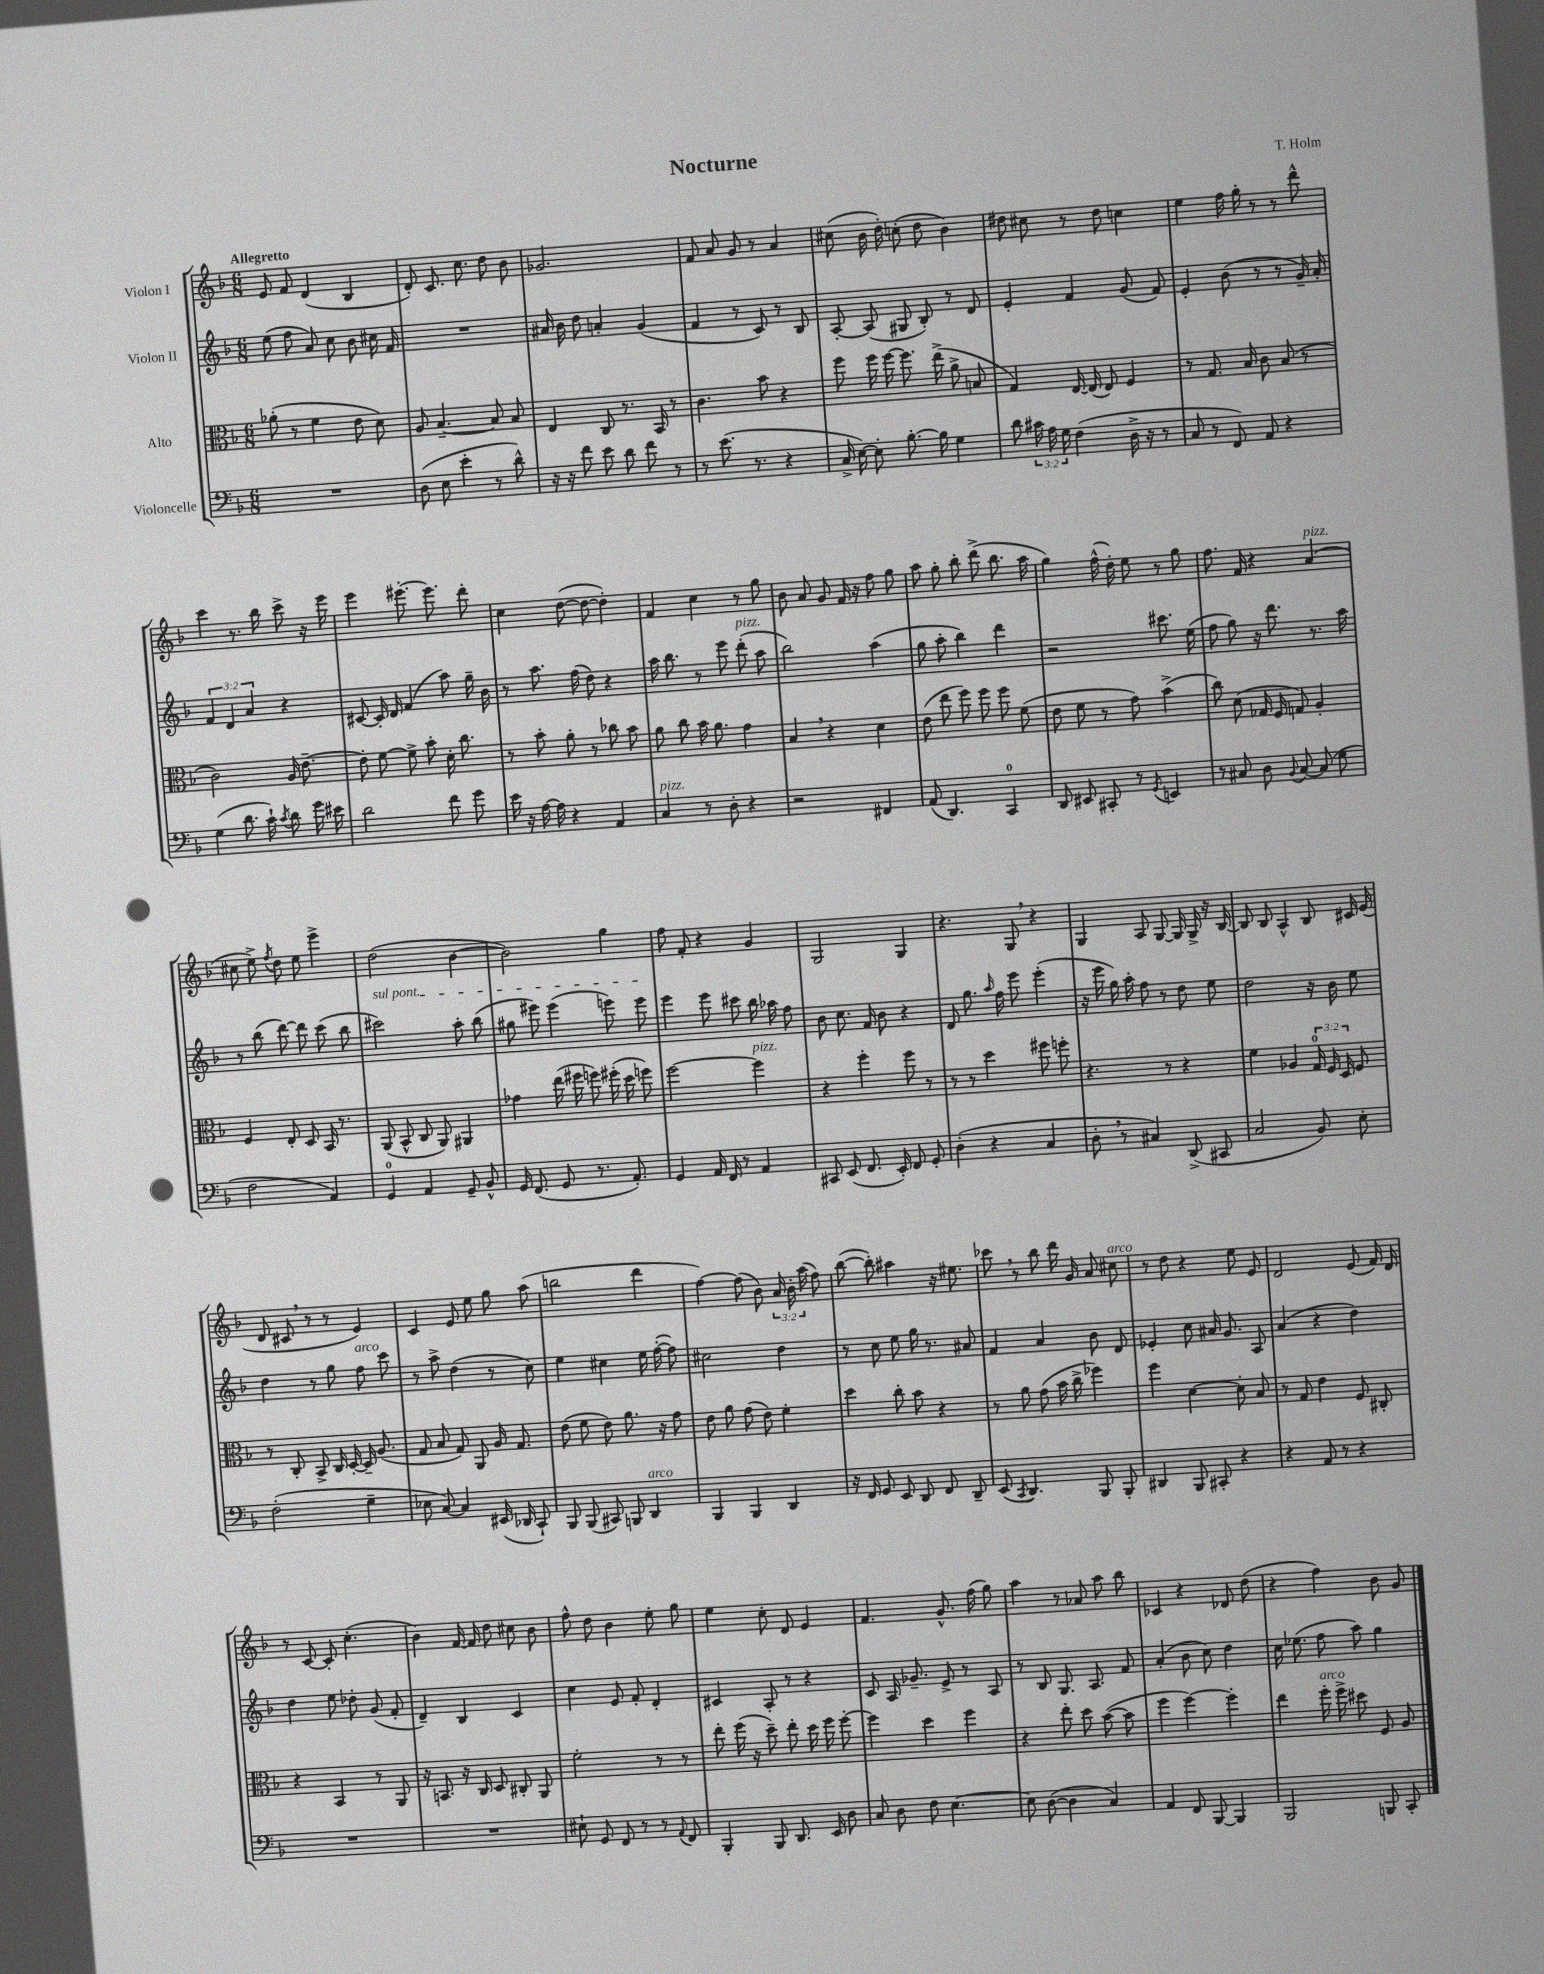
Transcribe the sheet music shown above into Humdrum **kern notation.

**kern	**kern	**kern	**kern
*staff4	*staff3	*staff2	*staff1
*clefF4	*clefC3	*clefG2	*clefG2
*k[b-]	*k[b-]	*k[b-]	*k[b-]
*M6/8	*M6/8	*M6/8	*M6/8
2.r	(8a-'	(8ee	8e
.	8r	8ff	8f
.	4f	8a)	(4d
.	.	8cc	.
.	8e	8b-	4B-
.	8d)	16cc#	.
.	.	16f	.
=	=	=	=
(8D	8A	2.r	8d')
8E	[4.B-~	.	8.c
4e'	.	.	.
.	.	.	8.cc
8r	8B-]	.	8dd
8d^^)	8B-	.	8b-
=	=	=	=
16r	4E	16a#	2.g-
16r	.	16b-	.
8f	.	8dd	.
8e	8C	4a'	.
8d	8.r	.	.
8f	.	(4g	.
.	16BB-	.	.
8r	8r	.	.
=	=	=	=
8r	4.c	4f	8f
(8.e	.	.	8a
.	.	8r	8g
8.r	.	.	.
.	8b-	8c)	8r
4r	4r	8r	4a
.	.	8B-	.
=	=	=	=
16C^	8ff	[8A'	(8cc#
[16E)	.	.	.
8E']	16ff	(8A]	16b-
.	[16ff	.	16dd')
[8.B-'	8.ff]	8G#	(8cc'
.	.	8B-')	8dd
16B-]	(16ee^	.	.
4G	8a^	8r	4b-)
.	8B	8d	.
=	=	=	=
8d	4G)	4e'	8dd#
24c#	.	.	8cc#
24A	.	.	.
24G	.	.	.
(4F	[16E	4f	8r
.	(16E]	.	.
.	8E)	.	8dd#
16D^	4F	(8g	4cc
16r	.	.	.
8r	.	8f)	.
=	=	=	=
8C	8r	4e'	4ee
8r	8.G	.	.
8FF)	.	(8b-	16ff
.	16B-	.	16gg'
8AA	8c	8r	8r
4r	(8B-	8r	8r
.	8r	16g~)	8ddd^^
.	.	16a'	.
=	=	=	=
(4G	2c)	6f	4ccc
.	.	6d	.
8.d	.	.	8.r
.	.	6a	.
16c`)	.	.	16bb-
8qc	.	.	.
8d	16A	4r	8ccc^
.	[8.e~	.	.
16g	.	.	16r
16e#	.	.	16eee
=	=	=	=
2d	8e']	[8c#	4eee
.	[8f	16c#']	.
.	.	16d	.
.	8f^]	(4f	[8.eee#'
.	8b-'	.	.
.	.	.	8.eee#]
8f	16d'	8aa)	.
.	8.cc	.	.
8g	.	16gg~	8ddd'
.	.	16b-	.
=	=	=	=
16e	8r	8r	4cc
16r	.	.	.
[16A	8b-'	8.aa	.
16A]	.	.	.
4r	8a'	.	([8dd
.	.	(16ff	.
.	8r	8dd)	8dd_
4AA	8cc-	4r	4dd'])
.	8b-	.	.
=	=	=	=
4C	8a	16aa	4f
.	.	8.bb-	.
.	8cc	.	.
8r	16b-	8r	4cc
.	8.a	.	.
8D'	.	8eee	.
4r	4g	(8ddd'	8r
.	.	8aa	8gg
=	=	=	=
2r	4B-	2bb-)	8b-
.	.	.	8a
.	4r	.	8g
.	.	.	16f
.	.	.	16r
4FF#	4d	(4aa	8ff
.	.	.	8gg
=	=	=	=
(8AA	(8e	8gg	8aa
4.DD)	8ee	8aa'	8gg'
.	8ff)	4bb-)	8bb-'
.	8ff	.	(8ddd^
4CC	8ff	4ddd	8.bb-
.	(8f	.	.
.	.	.	16aa
=	=	=	=
8DD	8e	2r	4gg)
8EE#	8f	.	.
8CC#'	8r	.	(16ff^^
.	.	.	16dd')
8r	8g)	.	8ee
8qGG	.	.	.
4EE	(4b-^	8.ccc#	8r
.	.	.	8gg
.	.	(16ee	.
=	=	=	=
8r	8cc)	8ff	8.ff
8C#	(8d	8gg)	.
.	.	.	16f
8D	16G-	16r	4r
.	16F	8.ddd	.
8qqBB-	.	.	.
[8C#	8G)	.	.
(8C#]	4A'	8.r	(4a
8G	.	.	.
.	.	16aa	.
=	=	=	=
2F	4F	8r	8cc#
.	.	(8bb-	8ee^)
.	.	.	8qff
.	8E'	[8ddd)	8dd
.	8D	8ddd]	8ee
4AA)	16BB-	(8ccc	4eee^
.	8.r	.	.
.	.	8bb-	.
=	=	=	=
4GG	(8AA	2ccc#)	(2dd
.	8BB-^^	.	.
4AA	8C	.	.
.	8AA)	.	.
8GG~	4AA#	8aa'	[4b-
8BB-^^	.	(8bb-	.
=	=	=	=
16GG	4g-	8gg#	2b-])
(8.FF	.	.	.
.	.	8eee#)	.
8GG	(16ee	(4eee#	.
.	16ff#	.	.
8.r	8ff)	.	.
.	(16ff#'	8eee)	4gg
8.AA')	16dd	.	.
.	8ff)	8eee	.
=	=	=	=
4GG	[2ff	4eee	8ff
.	.	.	8f'
16AA	.	8eee	4r
16FF	.	.	.
8r	.	8ccc#	.
4AA	4ff]	16bb-	4g
.	.	16aa-	.
.	.	8ff	.
=	=	=	=
8CC#	4r	8b-	2G
(8EE	.	8.cc	.
8.FF	4ff'	.	.
.	.	16f	.
.	.	8b-	.
16EE')	.	.	.
8FF	8ff	4r	4G
8GG'	8r	.	.
=	=	=	=
(4D'	8r	8d	4.r
.	8r	8.gg	.
4r	4dd	.	.
.	.	16qqaa	.
.	.	16ff	.
.	.	8eee	8G
4C	8ff#	(4eee'	4r
.	8ff'	.	.
=	=	=	=
8D'	4.r	16r	4G
.	.	16eee	.
8r	.	16gg)	.
.	.	16aa'	.
4C#)	.	8ff	8A
.	8r	8r	[8G
(8DD^	4r	8dd	16G]
.	.	.	16G^
8CC#	.	8ee	16r
.	.	.	[16B-
=	=	=	=
2C	4f	2dd	8B-]
.	.	.	8B-
.	4A-	.	4A^^
8BB-)	24G	16r	8B-
.	24F	.	.
.	.	16b-	.
.	24D	.	.
8E'	8F	8ee	16c#
.	.	.	(16e
=	=	=	=
(2F'	8r	4dd	8d
.	8C'	.	8c#
.	8BB-^	8r	8r
.	16C	8gg	8r
.	[16D'	.	.
4G~	16D~]	8ff	4e)
.	(8.A	.	.
.	.	8ccc	.
=	=	=	=
8E-	8G	8r	4c
[8C)	8B-	8aa^	.
4C]	8G)	(4dd	8e
.	8AA	.	8ee
(16EE#	16A	8r	8gg
16DD-	8.G	.	.
8CC`)	.	8cc)	(8aa
=	=	=	=
8BBB-	(8e	4ee	2bb
(8BBB-	8f	.	.
8CC#)	8e)	4cc#	.
8BBB	8.a	.	.
4DD	.	16ee	4ddd
.	16r	([16ff'	.
.	8g	8ff])	.
=	=	=	=
4BBB-	8e	2cc#	[4ff)
.	8a	.	.
4BBB-	(8g	.	(8ff]
.	8e)	.	8b-)
4DD	4f'	4dd	24a
.	.	.	24b-'
.	.	.	(24aa
.	.	.	8ff)
=	=	=	=
16r	4dd	8r	([8bb-
16FF	.	.	.
8GG	.	8cc	8bb-'])
8EE	8cc'	8ee	4aa#
8DD	8b-	16gg	.
.	.	8.r	.
8FF	4r	.	16r
.	.	.	8.ee#
8DD~	.	8a#	.
=	=	=	=
(8EE	8r	4f	8ccc-
8qCC	.	.	.
4.DD)	8a	.	8r
.	(8g	4a	8bb-
.	16b-	.	16ddd
.	16cc^	.	16g
8BBB-	4ff-)	8b-	8a
8BBB-'	.	8d	8cc#
=	=	=	=
4DD#	4ff	4e-'	8r
.	.	.	8dd
8BBB-	[4d	8cc	4r
8CC#'	.	16a#	.
.	.	8.g	.
4r	8d']	.	8ee
.	8B-	8A	8e
=	=	=	=
4r	8r	(4a	2d
.	8G	.	.
8AA	4e	4r	.
8r	.	.	.
4r	8F	4dd)	(8e
.	8C#'	.	16f)
.	.	.	16d
=	=	=	=
2.r	4r	4dd	8r
.	.	.	[8c
.	4BB-	8ee	8c']
.	.	8dd-'	(4.cc'
.	8r	(8g	.
.	8AA	8f'	.
=	=	=	=
2.r	16r	4d~)	4b-)
.	8.BB	.	.
.	16r	4B-	[16f
.	16C	.	16f]
.	8D	.	8dd
.	8C#'	4c	8cc#
.	8AA	.	8b-
=	=	=	=
8E#`	2f'	4cc	8ff^^
8GG	.	.	8dd
8FF	.	8e	4b-
8r	.	8f'	.
8r	8r	4d'	8ee'
8qqAA	.	.	.
8FF	8r	.	8gg
=	=	=	=
4BBB-'	8ee'	4c#	4ee
.	(16ff	.	.
.	16r	.	.
8BBB-	8dd~)	8A'	8cc'
8.DD	8ee'	8r	8d
.	16dd	4r	4e
16EE	16ff	.	.
8D	[8ff'	.	.
=	=	=	=
8C	4ff]	8c	4.f
8D	.	16A	.
.	.	8.g-~	.
8F	4dd	.	.
[4.E	.	8e^	8.g^^
.	4ff	8r	.
.	.	.	(16ff
.	.	8A	8gg)
=	=	=	=
8E]	4r	8r	4aa
([8D	.	8B-	.
4D]	8ee'	8.G	8r
.	8dd	.	8a-
.	.	8.A	.
4C)	([8b-	.	8aa
.	8b-]	8f	8bb-
=	=	=	=
4AA	4ff	(4a'	4c-
8FF	[4ff)	8b-	4r
[8BBB-	.	8cc)	.
4BBB-]	4ff']	4dd	8d-
.	.	.	(8dd
=	=	=	=
2BBB-	4ee	16cc	4r
.	.	(8.ee-	.
.	16ff'	8ff	4ff)
.	16ff^	.	.
.	8dd#	8aa)	.
8BBB	8F	4gg	8b-
8CC'	8A	.	8g
==	==	==	==
*-	*-	*-	*-
